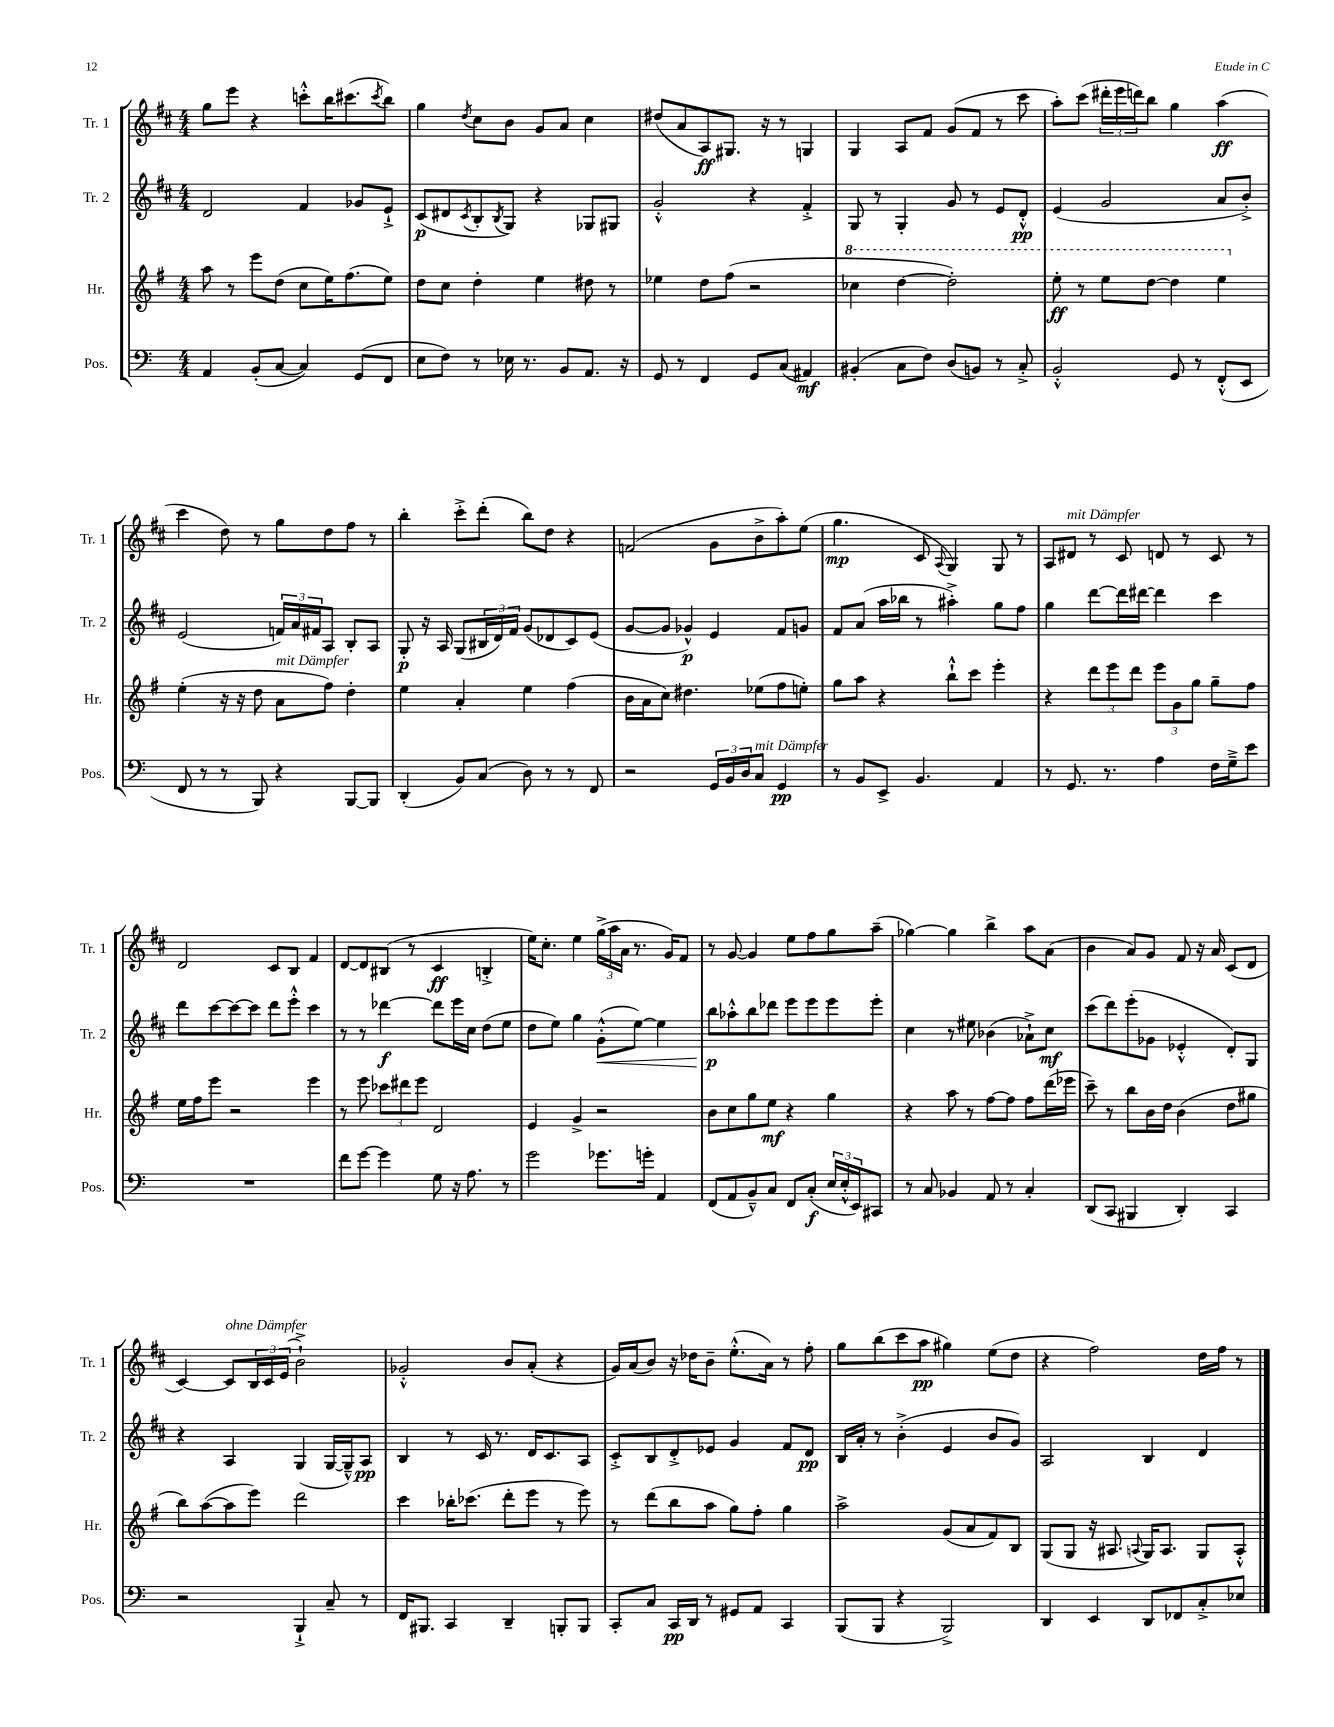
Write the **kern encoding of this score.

**kern	**kern	**kern	**kern
*staff4	*staff3	*staff2	*staff1
*clefF4	*clefG2	*clefG2	*clefG2
*k[]	*k[f#]	*k[f#c#]	*k[f#c#]
*M4/4	*M4/4	*M4/4	*M4/4
4AA/	8aa\	2d/	8gg\L
.	8r	.	8eee\J
(8BB'/L	8eee\L	.	4r
[8C/J	(8dd\J	.	.
4C/])	8cc\L	4f#/	8ccc'^^\L
.	16ee\K)	.	16bb\K
.	(8.ff#\	.	(8.ccc#\
(8GG/L	.	8g-/L	.
.	.	.	8qccc#/
8FF/J	8ee\J)	8e`^/J	8bb\J)
=	=	=	=
8E\L	8dd\L	(8c#/L	4gg\
8F\J)	8cc\J	8d#/	.
.	.	8qc#/	8qdd/
8r	4dd'\	8B'/	8cc#\L
.	.	8qB/	.
16E-\	.	8G/J)	8b\J
8.r	.	.	.
.	4ee\	4r	8g/L
8BB/L	.	.	8a/J
8.AA/J	8dd#\	8G-/L	4cc#\
.	8r	8G#/J	.
16r	.	.	.
=	=	=	=
8GG/	4ee-\	2g'^^/	(8dd#/L
8r	.	.	8a/
4FF/	8dd\L	.	8A/)
.	(8ff#\J	.	8.G#/J
8GG/L	2r	4r	.
.	.	.	16r
(8C/J	.	.	8r
4AA#/)	.	4f#'^/	4G/
=	=	=	=
(4BB#'/	4ccc-\	8G/	4G/
.	.	8r	.
8C\L	[4ddd\	4G'/	8A/L
8F\J)	.	.	8f#/J
(8D/L	2ddd'\])	8g/	(8g/L
8BB/J)	.	8r	8f#/J
8r	.	8e/L	8r
8C'^/	.	8d'^^/J	8ccc#\
=	=	=	=
2BB'^^/	8eee'\	(4e/	8aa'\L)
.	8r	.	(8ccc#\J
.	8eee\L	2g/	24ddd#'\LL
.	.	.	24eee\
.	.	.	24ddd\J)
.	[8ddd\J	.	8bb\J
8GG/	4ddd\]	.	4gg\
8r	.	.	.
(8FF'^^/L	4eee\	8a/L	(4aa\
8EE/J	.	8b'^/J)	.
=	=	=	=
8FF/	(4ee'\	(2e/	4ccc#\
8r	.	.	.
8r	16r	.	8dd\)
.	16r	.	.
8BBB/)	8dd\	.	8r
4r	8a\L	24f/LL)	8gg\L
.	.	24a/	.
.	.	24f#/J	.
.	8ff#\J)	8A/J	8dd\
[8BBB/L	4dd'\	8B'/L	8ff#\J
8BBB/]J	.	8A/J	8r
=	=	=	=
(4DD'/	4ee\	8G'/	4bb'\
.	.	16r	.
.	.	16A/	.
8BB/L)	4a'/	(8G/L	8ccc#'^\L
(8C/J	.	24B#/L	(8ddd'\J
.	.	24d/)	.
.	.	24f#/JJ	.
8D\)	4ee\	(8g/L	8bb\L)
8r	.	8d-/	8dd\J
8r	(4ff#\	8c#/)	4r
8FF/	.	(8e/J	.
=	=	=	=
2r	16b\LL	[8g/L	(2f/
.	16a\J	.	.
.	8cc\J)	8g/]J	.
.	4.dd#\	4g-^^/)	.
24GG/LL	.	4e/	8g\L
24BB/	.	.	.
24D/J	.	.	.
8C/J	(8ee-\L	.	8b^\
4GG/	8ff#\	8f#/L	8aa'\)
.	8ee'\J)	8g/J	(8ee\J
=	=	=	=
8r	8gg\L	8f#/L	4.gg\
8BB/L	8aa\J	(8a/J	.
8EE^/J	4r	16aa\LL	.
.	.	16bb-\JJ	.
4.BB/	.	8r	8c#/
.	.	.	8qqA/
.	8bb`^^\L	4aa#'^\)	4G/)
.	8ccc\J	.	.
4AA/	4eee'\	8gg\L	8G/
.	.	8ff#\J	8r
=	=	=	=
8r	4r	4gg\	8A/L
8.GG/	.	.	8d#/J
.	12ddd\L	[8ddd\L	8r
8.r	.	.	.
.	12eee\	.	.
.	.	16ddd\]L	8c#/
.	12ddd\J	.	.
.	.	[16ddd#\JJ	.
4A\	12eee\L	4ddd#\]	8d/
.	12g\	.	.
.	.	.	8r
.	12gg\J	.	.
16F\LL	8gg~\L	4ccc#\	8c#/
16G~^\J	.	.	.
8e\J	8ff#\J	.	8r
=	=	=	=
1r	16ee\LL	8ddd\L	2d/
.	16ff#\J	.	.
.	8eee\J	[8ccc#\	.
.	2r	8ccc#\_	.
.	.	8ccc#\]J	.
.	.	8ddd\L	8c#/L
.	.	8eee'^^\J	8B/J
.	4eee\	4ccc#\	4f#/
=	=	=	=
8f\L	8r	8r	[8d/L
[8g\J	8eee\	8r	8d/]
4g\]	12ccc-\L	[4ddd-\	(8B#/J
.	12ddd#\	.	.
.	.	.	8r
.	12eee\J	.	.
8G\	2d/	8ddd-\]L	4c#/
16r	.	16eee\L	.
8.A\	.	16cc#\JJ	.
.	.	(8dd\L	4B'^/
8r	.	8ee\J	.
=	=	=	=
2g\	4e/	8dd\L	16ee\LK)
.	.	.	8.cc#'\J
.	.	8ee\J)	.
.	4g^/	4gg\	4ee\
8.g-\L	2r	(8g'^^\L	(24gg^\LL
.	.	.	24aa\
.	.	.	24a\JJ
.	.	[8ee\J)	8.r
16g'\Jk	.	.	.
4AA/	.	4ee\]	.
.	.	.	16g/LK)
.	.	.	8f#/J
=	=	=	=
(8FF/L	8b\L	8bb\L	8r
8AA/	8cc\	8aa-'^^\	[8g/
8BB~^^/)	8gg\	8bb\	4g/]
8C/J	8ee\J	8ddd-\J	.
8FF/L	4r	8eee\L	8ee\L
(8C'/J	.	8eee\	8ff#\
24E/LL	4gg\	8eee\	8gg\
24E'^^/	.	.	.
24EE/J)	.	.	.
8CC#/J	.	8eee'\J	(8aa~\J
=	=	=	=
8r	4r	4cc#\	[4gg-\)
8C/	.	.	.
4BB-/	8aa\	8r	4gg-\]
.	8r	8ee#\	.
8AA/	[8ff#\L	(4b-\	4bb^\
8r	8ff#\]J	.	.
4C'/	8ff#\L	8a-`^\L)	8aa\L
.	(16ddd\L	8cc#\J	(8a\J
.	16eee-\JJ	.	.
=	=	=	=
(8DD/L	8ccc~\)	(8ccc#\L	4b\
8CC/J	8r	8ddd\)	.
4BBB#/	8bb\L	(8eee'\	8a/L)
.	16b\L	8g-\J	8g/J
.	16dd\JJ	.	.
4DD'/)	(4b\	4e-'^^/	8f#/
.	.	.	16r
.	.	.	16a/
4CC/	8dd\L	8d'/L)	(8c#/L
.	8gg#\J	8G/J	8d/J
=	=	=	=
2r	8bb\L)	4r	[4c#/)
.	([8aa\	.	.
.	8aa\]	4A/	8c#/]L
.	8eee\J)	.	24B/L
.	.	.	24c#/
.	.	.	(24e/JJ
4BBB`^/	2ddd\	(4G/	2b`^\)
8C~/	.	[16G/LL	.
.	.	16G~^^/]J)	.
8r	.	8A/J	.
=	=	=	=
16FF/LK	4ccc\	4B/	2g-'^^/
8.BBB#/J	.	.	.
4CC/	16bb-'\LK	8r	.
.	(8.ccc-\J	.	.
.	.	16c#/	.
.	.	8.r	.
4DD~/	8ddd'\L	.	8b/L
.	8eee\J	16d/LK	(8a'/J
.	.	8.c#/	.
8BBB'/L	8r	.	4r
8BBB/J	8eee\)	8A/J	.
=	=	=	=
8CC'/L	8r	8c#'^/L	16g/LL)
.	.	.	(16a/J
8C/J	(8ddd\L	8B/	8b/J)
16CC/LL	8bb\	8d'^/	16r
16DD/JJ	.	.	16dd-\LK
8r	8aa\J	8e-/J	8b~\J
8GG#/L	8gg\L)	4g/	(8.ee'^^\L
8AA/J	8ff#'\J	.	.
.	.	.	16a\Jk)
4CC/	4gg\	8f#/L	8r
.	.	8d/J	8ff#'\
=	=	=	=
(8BBB/L	2aa^\	16B/LL	8gg\L
.	.	16a'/JJ	.
8BBB/J	.	8r	(8bb\
4r	.	(4b'^\	8ccc#\
.	.	.	8aa\J
2BBB^/)	(8g/L	4e/	4gg#\)
.	8a/	.	.
.	8f#/)	8b/L	(8ee\L
.	8B/J	8g/J)	8dd\J
=	=	=	=
4DD/	(8G/L	2A/	4r
.	8G/J	.	.
4EE/	16r	.	2ff#\)
.	8.A#/	.	.
.	8qqA/	.	.
8DD/L	16G/LK)	4B/	.
.	8.A/J	.	.
8FF-/	.	.	.
8C'^/	8G/L	4d/	16dd\LL
.	.	.	16ff#\JJ
8E-/J	8A'^^/J	.	8r
==	==	==	==
*-	*-	*-	*-
